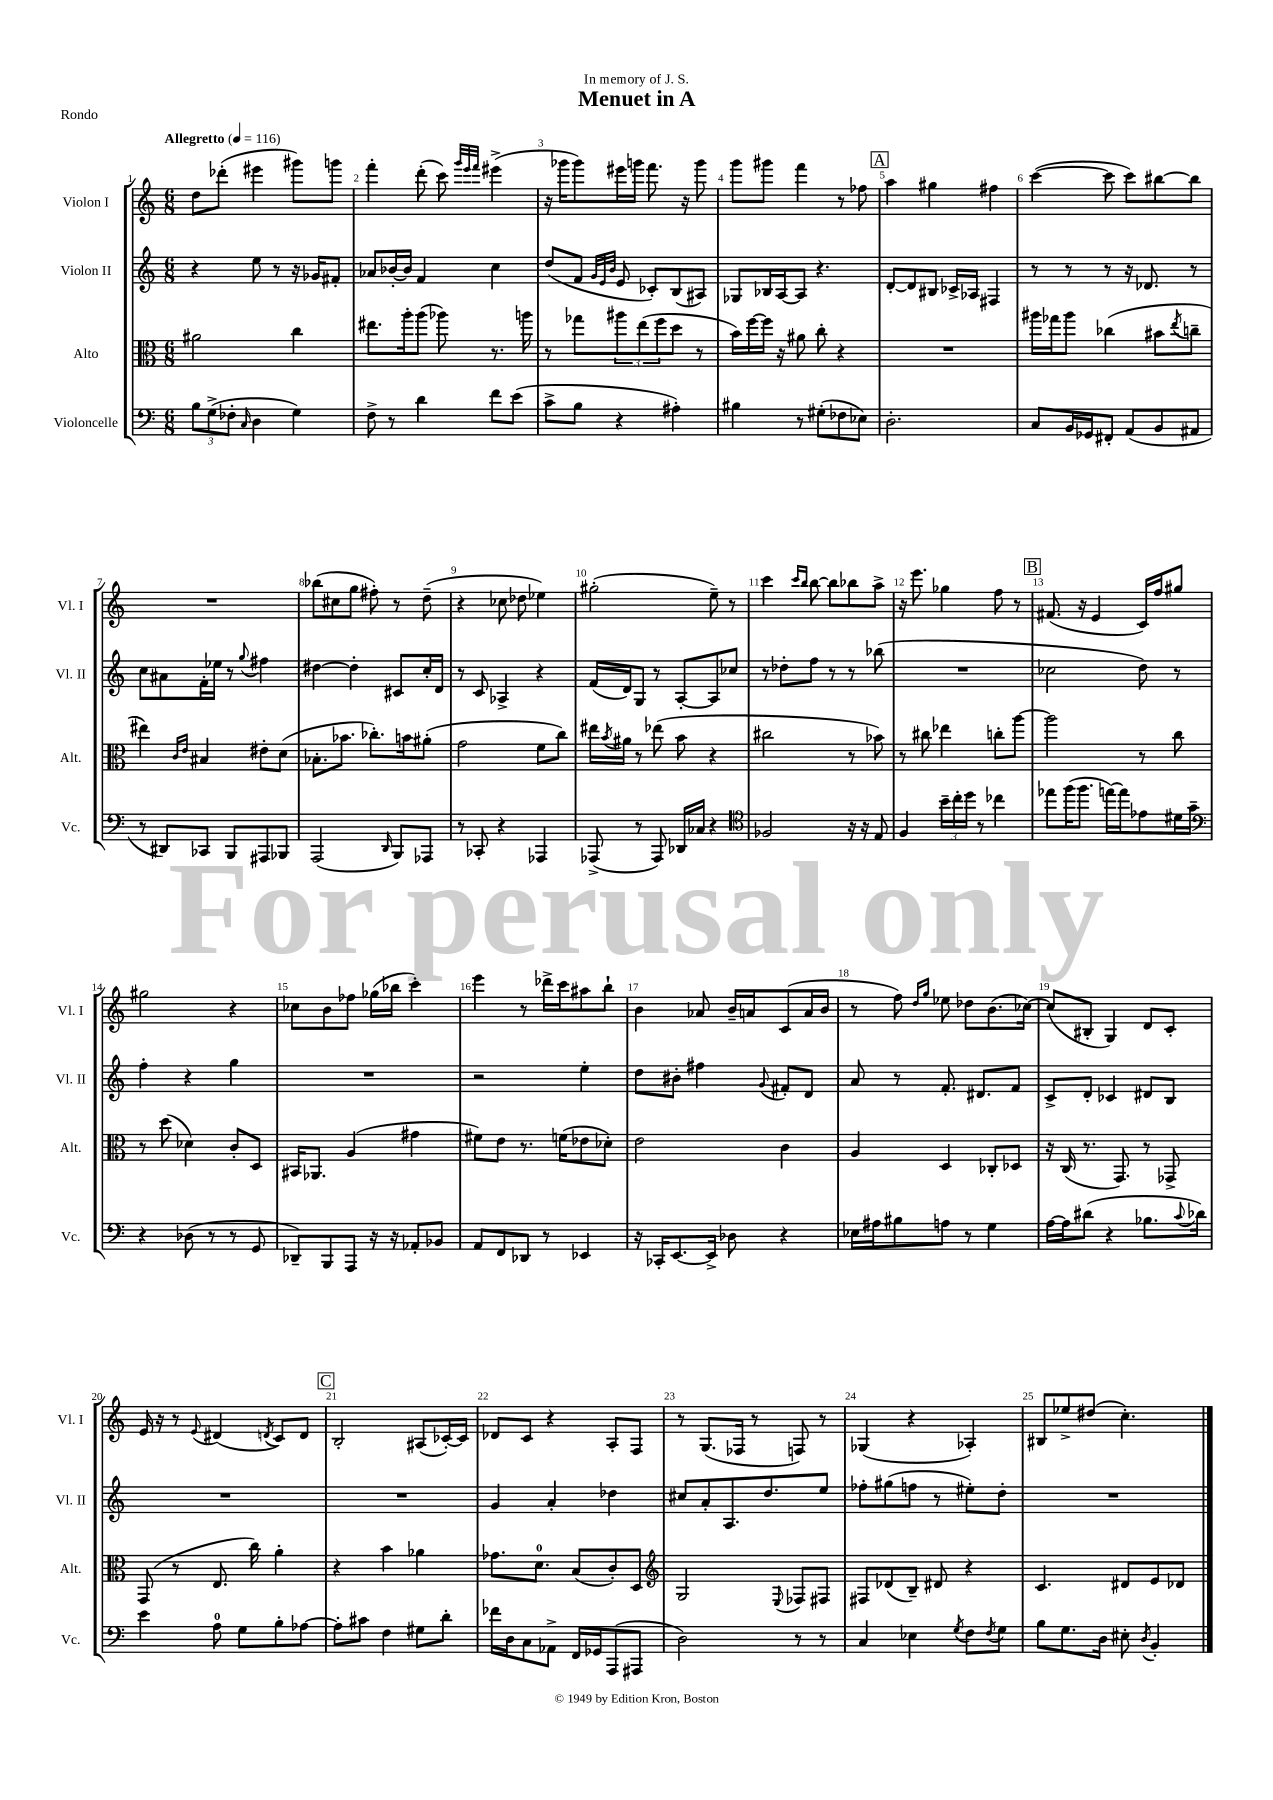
\header { title = "Menuet in A" dedication = "In memory of J. S." piece = "Rondo" }
<<
\new StaffGroup <<
\new Staff = "s0" \with { instrumentName = "Violon I" shortInstrumentName = "Vl. I" } {
    \clef treble \key c \major \numericTimeSignature \time 6/8 \tempo "Allegretto" 4 = 116
    d''8 des'''8-.( eis'''4 gis'''8) g'''8 |
    f'''4-. d'''8-.( c'''8) \grace { g'''32 e'''32 f'''32 } eis'''4->( |
    r16 ges'''16 ges'''8) eis'''16 g'''16 f'''8. r16 g'''8 |
    g'''8 gis'''8 f'''4 r8 fes''8 |
    \mark \markup { \box "A" } a''4 gis''4 fis''4 |
    c'''4~( c'''8 c'''8) bis''8~ bis''8 |
    R2. |
    bes''8( cis''8 g''8 fis''8-.) r8 d''8--( |
    r4 ces''8 des''8 ees''4) |
    gis''2-.( e''8--) r8 |
    c'''4 \grace { c'''16 b''16 } b''8~ b''8 bes''8 a''8-> |
    r16 e'''8. ges''4 f''8 r8 |
    \mark \markup { \box "B" } fis'8.( r16 e'4 c'16) f''16 gis''8 |
    gis''2 r4 |
    ces''8 b'8 fes''8 ges''16( bes''16 c'''4-.) |
    e'''4 r8 des'''16-> c'''16 ais''8 b''8-! |
    b'4 aes'8 b'16-- a'16 c'8( a'16 b'16 |
    r8 f''8) \grace { d''16 g''16 } ees''8 des''8 b'8.( ces''16~) |
    ces''8( bis8-. g4) d'8 c'8-. |
    e'16 r16 r8 \appoggiatura { e'8 } dis'4( \acciaccatura { d'8 } c'8) d'8 |
    \mark \markup { \box "C" } b2-. ais8( ces'16~-.) ces'16 |
    des'8 c'8 r4 a8-. f8 |
    r8 g8.( fes16 r8 f8) r8 |
    ges4( r4 aes4-.) |
    bis8 ees''8-> dis''8( c''4.-.) \bar "|." |
}
\new Staff = "s1" \with { instrumentName = "Violon II" shortInstrumentName = "Vl. II" } {
    \clef treble \key c \major \numericTimeSignature \time 6/8
    r4 e''8 r8 r16 ges'16 fis'8-. |
    aes'8 bes'16~-. bes'16 f'4 c''4 |
    d''8( f'8 \grace { g'32 e'32 b'32 } e'8 ces'8-.) b8( ais8) |
    ges8 bes16 a16~ a8 r4. |
    \mark \markup { \box "A" } d'8~-. d'8 bis8 ces'16-> aes16 fis4 |
    r8 r8 r8 r16 des'8. r8 |
    c''8 ais'8 f'16-. ees''16 r8 \appoggiatura { g''8 } fis''4 |
    dis''4~ dis''4-. cis'8 c''16-. d'16 |
    r8 c'8 aes4-> r4 |
    f'16( d'16) g8 r8 a8~-. a8 ces''8 |
    r8 des''8-. f''8 r8 r8 bes''8( |
    R2. |
    \mark \markup { \box "B" } ces''2 d''8) r8 |
    f''4-. r4 g''4 |
    R2. |
    r2 e''4-. |
    d''8 bis'8-. fis''4 \appoggiatura { g'8 } fis'8-. d'8 |
    a'8 r8 f'8.-. dis'8. f'8 |
    c'8-> d'8-. ces'4 dis'8 b8 |
    R2. |
    \mark \markup { \box "C" } R2. |
    g'4 a'4-. des''4 |
    cis''8 a'8-. a8. d''8. e''8 |
    fes''8-. gis''8( f''8 r8 eis''8-.) d''8-. |
    R2. \bar "|." |
}
\new Staff = "s2" \with { instrumentName = "Alto" shortInstrumentName = "Alt." } {
    \clef alto \key c \major \numericTimeSignature \time 6/8
    ais'2 c''4 |
    eis''8. a''16-. a''8( aes''8) r8. a''16 |
    r8 ges''8 \tuplet 3/2 { ais''8 e''8( f''8 } d''8 r8 |
    b'16) f''16~ f''16 r16 ais'8 c''8-. r4 |
    \mark \markup { \box "A" } R2. |
    ais''16 ges''16 ais''8 ces''4( bis'8 \acciaccatura { e''8 } c''8-- |
    eis''4) \grace { c'16 e'16 } bis4 eis'8-. d'8( |
    bes8.-. bes'8. ces''8.-.) b'16 ais'8-.( |
    g'2 f'8 c''8) |
    eis''16 \acciaccatura { b'8 } ais'16 r8 ees''8( b'8 r4 |
    cis''2 r8 bes'8) |
    r8 cis''8 ees''4 c''8-. a''8~ |
    \mark \markup { \box "B" } a''2 r8 c''8 |
    r8 d''8( des'4) c'8-. d8 |
    bis,16 aes,8. a4( gis'4 |
    fis'8) e'8 r8. f'16( ees'8 des'8-.) |
    e'2 c'4 |
    a4 d4 ces8-. des8 |
    r16 c16( r8. g,8.) r8 ges,8-> |
    g,8( r8 e8. c''16) a'4-. |
    \mark \markup { \box "C" } r4 b'4 aes'4 |
    ges'8. d'8.-0 b8( c'8-.) d8 |
    \clef treble g2 \appoggiatura { e8 } fes8 fis8 |
    fis8 des'8( b8--) dis'8 r4 |
    c'4. dis'8 e'8 des'8 \bar "|." |
}
\new Staff = "s3" \with { instrumentName = "Violoncelle" shortInstrumentName = "Vc." } {
    \clef bass \key c \major \numericTimeSignature \time 6/8
    \tuplet 3/2 { b8 g8->( fes8-. } \grace { c16 } d4 g4) |
    f8-> r8 d'4 f'8 e'8( |
    c'8-> b8 r4 ais4-.) |
    bis4 r8 gis8-.( fes8 ees8) |
    \mark \markup { \box "A" } d2.-. |
    c8 b,16 ges,16 fis,8-. a,8( b,8 ais,8 |
    r8 dis,8) ces,8 b,,8 ais,,8 bes,,8 |
    a,,2( \grace { d,16 } b,,8) aes,,8 |
    r8 ces,8-. r4 aes,,4 |
    aes,,8->( r8 aes,,8) des,16 ces16 r4 |
    \clef tenor fes2 r16 r16 e8 |
    f4 \tuplet 3/2 { b'16-- c''16-. d''16 } r8 ces''4 |
    \mark \markup { \box "B" } ees''8 f''16( f''8. e''16~) e''16 ees'8 dis'16 g'16-- |
    \clef bass r4 des8( r8 r8 g,8 |
    des,8--) b,,8 a,,8 r16 r16 aes,8-. bes,8 |
    a,8 f,8 des,8 r8 ees,4 |
    r16 ces,16-. e,8.~ e,16-> des8 r4 |
    ees16 ais16 bis8 a8 r8 g4 |
    a16~ a16 dis'8( r4 bes8. \appoggiatura { c'8 } des'16) |
    e'4 a8-0 g8 b8-. aes8~ |
    \mark \markup { \box "C" } aes8-. cis'8 f4 gis8 d'8-. |
    fes'16 d16 c8 aes,8-> f,16 ges,16 a,,8( ais,,8 |
    d2) r8 r8 |
    c4 ees4 \acciaccatura { g8 } f8 \acciaccatura { f8 } g8 |
    b8 g8. d16 eis8-. \acciaccatura { d8 } b,4-. \bar "|." |
}
>>
>>
\layout { \context { \Score \override BarNumber.break-visibility = ##(#f #t #t) barNumberVisibility = #all-bar-numbers-visible } }
